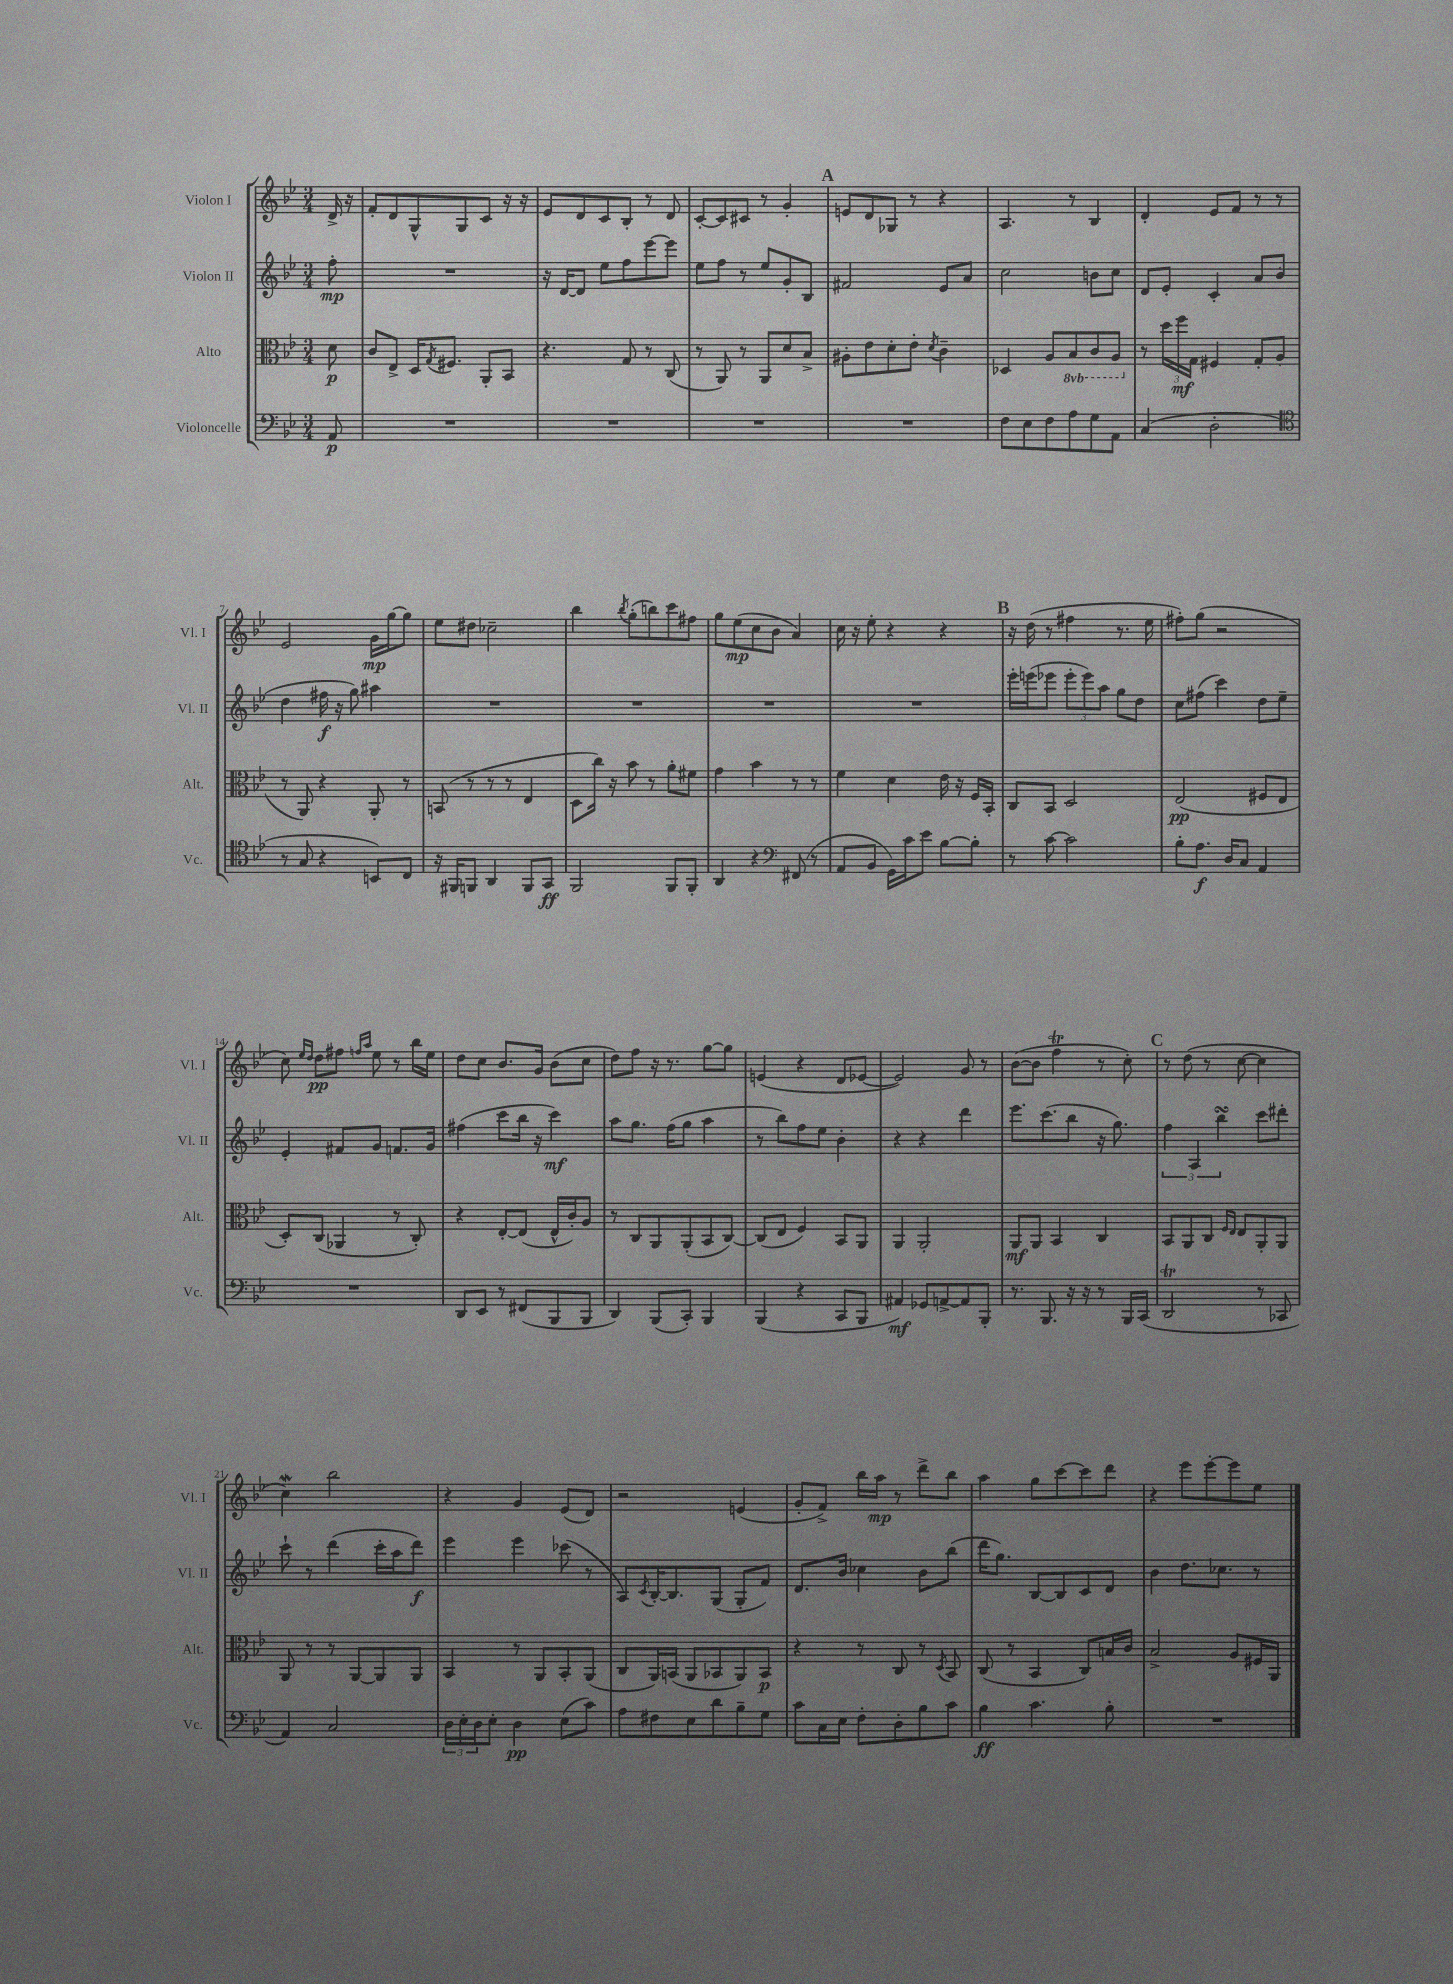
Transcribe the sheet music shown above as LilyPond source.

<<
\new StaffGroup <<
\new Staff = "s0" \with { instrumentName = "Violon I" shortInstrumentName = "Vl. I" } {
    \clef treble \key bes \major \numericTimeSignature \time 3/4 \partial 8
    d'16-> r16 |
    f'8-. d'8 g8-^ g8 c'8 r16 r16 |
    ees'8 d'8 c'8 bes8-. r8 d'8 |
    c'8~-. c'8 cis'8 r8 g'4-. |
    \mark \markup { \bold "A" } e'8 d'8 ges8 r8 r4 |
    a4. r8 bes4 |
    d'4-. ees'8 f'8 r8 r8 |
    ees'2 g'16\mp g''16~ g''8 |
    ees''8 dis''8 ces''2-- |
    bes''4 \acciaccatura { bes''8 } g''8-.( b''8) c'''8 fis''8 |
    g''8 ees''8\mp( c''8 bes'8 a'4) |
    c''16 r16 ees''8-. r4 r4 |
    \mark \markup { \bold "B" } r16 d''16( r8 fis''4 r8. ees''16 |
    fis''8-.) g''8( r2 |
    c''8) \grace { ees''16 d''16 } d''8\pp fis''8 \grace { f''16 a''16 } ees''8 r8 bes''16 ees''16 |
    d''8 c''8 bes'8. g'16 bes'8( c''8 |
    d''8) f''8 r16 r8. g''8~ g''8 |
    e'4( r4 d'8 ees'8~ |
    ees'2) g'8 r8 |
    bes'8~( bes'8 f''4\trill r8 c''8-.) |
    \mark \markup { \bold "C" } r8 d''8( r8 c''8~ c''4 |
    c''4\mordent) bes''2 |
    r4 g'4 ees'8( d'8) |
    r2 e'4( |
    g'8-. f'8->) bes''16 a''16\mp r8 d'''8-> bes''8 |
    a''4 g''8 c'''8~ c'''8 d'''8 |
    r4 ees'''8 ees'''8~-. ees'''8 ees''8 \bar "|." |
}
\new Staff = "s1" \with { instrumentName = "Violon II" shortInstrumentName = "Vl. II" } {
    \clef treble \key bes \major \numericTimeSignature \time 3/4 \partial 8
    f''8-.\mp |
    R2. |
    r16 d'16~ d'8 ees''8 f''8 ees'''8~ ees'''8 |
    ees''8 f''8 r8 ees''8 g'8-. bes8 |
    \mark \markup { \bold "A" } fis'2 ees'8 a'8 |
    c''2 b'8 c''8 |
    d'8 ees'8-. c'4-. a'8 bes'8( |
    d''4 fis''16\f r16 g''8) ais''4 |
    R2. |
    R2. |
    R2. |
    R2. |
    \mark \markup { \bold "B" } ees'''16-. e'''16( ees'''8 \tuplet 3/2 { ees'''8-. ees'''8) a''8 } g''8 d''8 |
    c''8 fis''8( c'''4) d''8 ees''8-- |
    ees'4-. fis'8 g'8 f'8. g'16 |
    fis''4( c'''8 bes''16 r16 c'''4\mf) |
    a''8 g''8. f''16( g''8 a''4 |
    r8 bes''8) f''8 ees''8 bes'4-. |
    r4 r4 d'''4 |
    ees'''8. c'''8.( bes''8 r16 g''8.) |
    \mark \markup { \bold "C" } \tuplet 3/2 { f''4 a4 bes''4\turn } c'''8 dis'''8-. |
    c'''8-! r8 d'''4( c'''16-. a''16 d'''8\f) |
    ees'''4 ees'''4 ces'''8( r8 |
    a8) \acciaccatura { c'8 } bes16~-. bes8. g8( g8-. f'8) |
    d'8. bes'16 ces''4 bes'8 bes''8( |
    d'''16 g''8.) bes8~ bes8 c'8 d'8 |
    bes'4 d''8. ces''8. r8 \bar "|." |
}
\new Staff = "s2" \with { instrumentName = "Alto" shortInstrumentName = "Alt." } {
    \clef alto \key bes \major \numericTimeSignature \time 3/4 \set Staff.ottavationMarkups = #ottavation-simple-ordinals \partial 8
    d'8\p |
    c'8 ees8-> d16 \acciaccatura { g8 } fis8. a,8-. bes,8 |
    r4. g8 r8 c8( |
    r8 a,8) r8 a,8 d'8 bes8-> |
    \mark \markup { \bold "A" } ais8-. ees'8 d'8-. ees'8-. \acciaccatura { d'8 } c'4-- |
    des4 a8 \ottava #-1 bes,8 c8 a,8 \ottava #0 |
    r8 \tuplet 3/2 { d''16 f''16\mf g16 } fis4 g8-. a8( |
    r8 a,8) r4 a,8-. r8 |
    b,8( r8 r8 r8 ees4 |
    d8 c''16) r16 bes'8 r8 a'8-. fis'8 |
    g'4 bes'4 r8 r8 |
    f'4 d'4 ees'16 r16 f16 bes,16-. |
    \mark \markup { \bold "B" } c8 bes,8 d2 |
    ees2\pp( fis8 ees8 |
    d8-.) c8( aes,4 r8 c8-.) |
    r4 ees8~-. ees8( ees16-^ c'16-.) a8 |
    r8 c8 a,8 a,8-.( bes,8 c8~) |
    c8( ees8 f4) bes,8 a,8 |
    a,4 a,2-. |
    a,8\mf a,8 bes,4 c4 |
    \mark \markup { \bold "C" } bes,8 a,8 c8 \grace { f16 ees16 } ees8 a,8-. a,8 |
    a,8 r8 r8 a,8~ a,8 a,8 |
    bes,4 r8 a,8 bes,8-. a,8( |
    c8 a,16) b,16( a,8 bes,8 a,8) bes,8\p |
    r4 r8 c8 r8 \acciaccatura { d8 } bes,8 |
    c8( r8 bes,4 c8) b16 c'16 |
    bes2-> a8 fis16 a,16 \bar "|." |
}
\new Staff = "s3" \with { instrumentName = "Violoncelle" shortInstrumentName = "Vc." } {
    \clef bass \key bes \major \numericTimeSignature \time 3/4 \partial 8
    a,8\p |
    R2. |
    R2. |
    R2. |
    \mark \markup { \bold "A" } R2. |
    f8 ees8 f8 a8 g8 a,8 |
    c4( d2-. |
    \clef tenor r8 g8 r4 b,8) c8 |
    r16 fis,16 f,8 a,4 f,8 g,8\ff |
    f,2 f,8 f,8-. |
    a,4 r4 \clef bass fis,8( r8 |
    a,8 bes,8 g,16) c'16 ees'8 bes8~ bes8-. |
    \mark \markup { \bold "B" } r8 c'8~ c'2 |
    bes8-. a8.\f d16 c8 a,4 |
    R2. |
    d,8 ees,8 r8 fis,8( bes,,8 bes,,8 |
    d,4) bes,,8( c,8-.) bes,,4 |
    bes,,4( r4 c,8 bes,,8 |
    ais,4\mf) ges,8 a,8~-> a,8 bes,,8-. |
    r8. bes,,8. r16 r16 r8 bes,,16 c,16( |
    \mark \markup { \bold "C" } d,2\trill r8 ces,8 |
    a,4) c2 |
    \tuplet 3/2 { d16 ees16-. d16 } ees8-. d4\pp ees8( c'8) |
    a8 fis8 ees8 d'8 bes8-- g8 |
    c'8 c16 ees16 f8-. d8-. bes8 c'8 |
    bes4\ff c'4. bes8-. |
    R2. \bar "|." |
}
>>
>>
